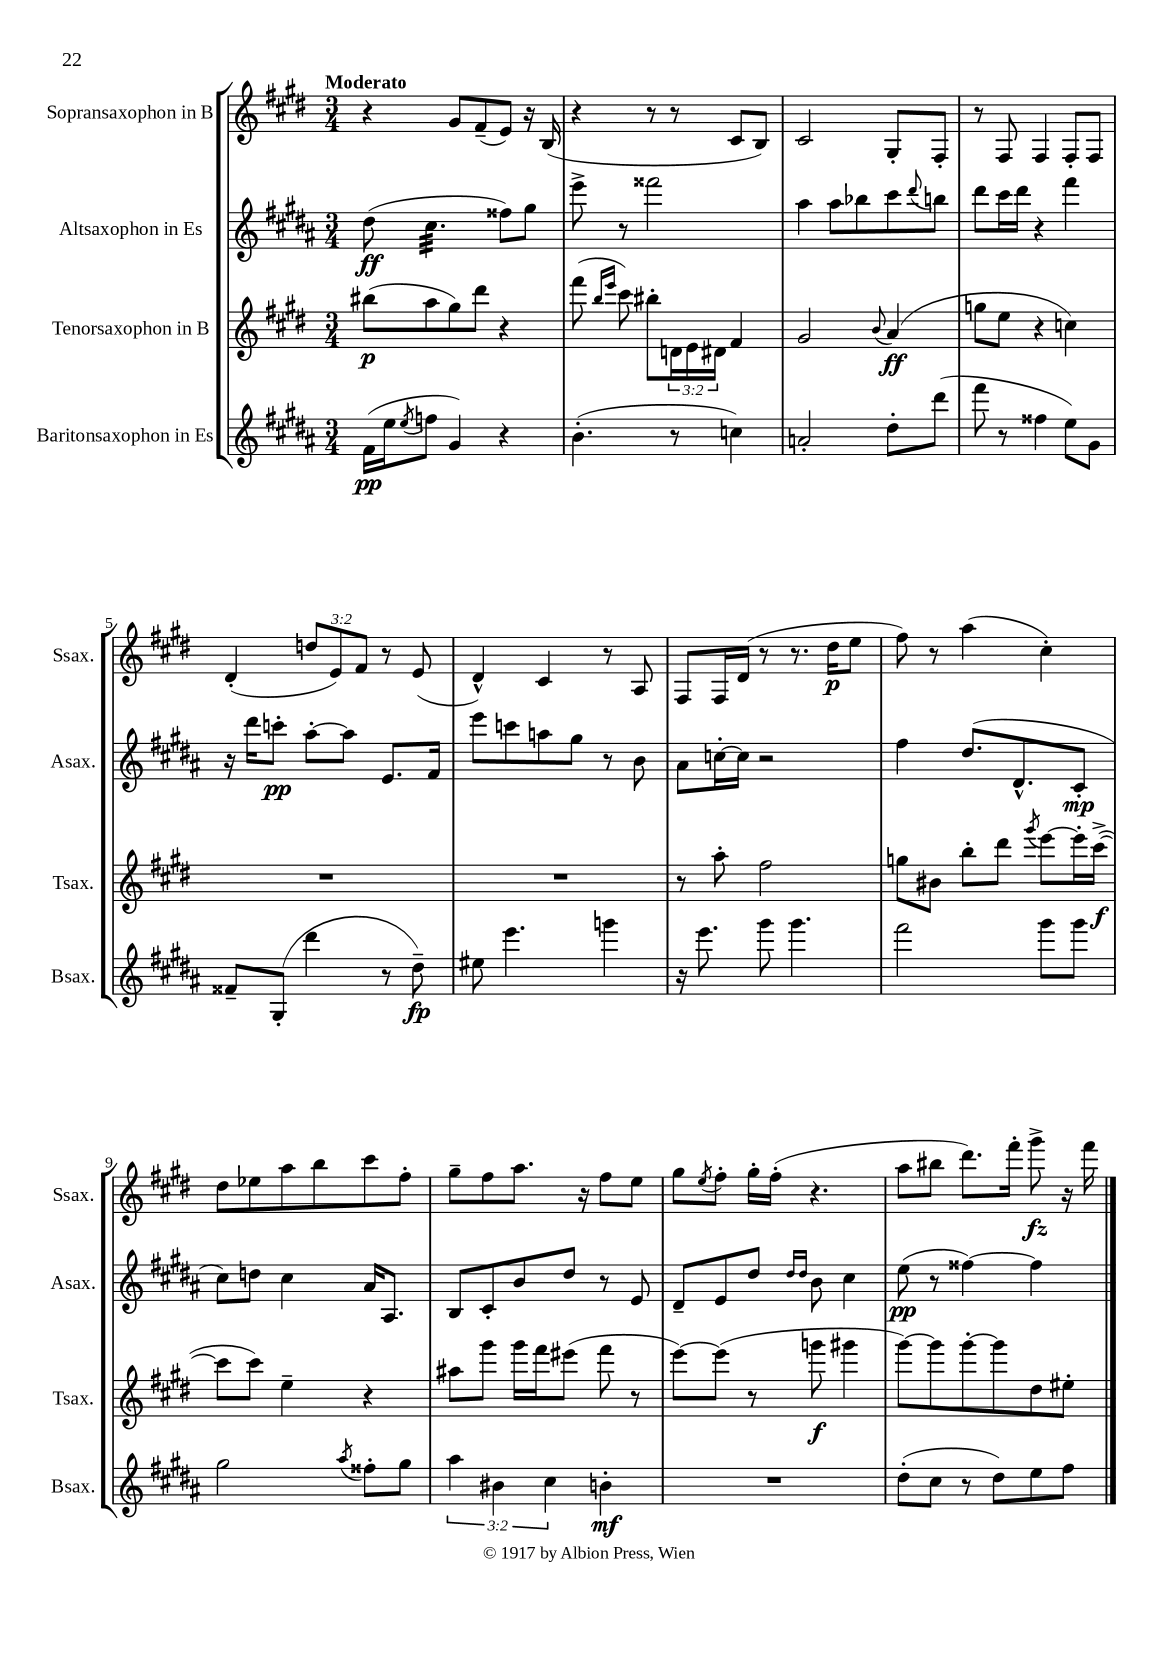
<<
\new StaffGroup <<
\new Staff = "s0" \with { instrumentName = "Sopransaxophon in B" shortInstrumentName = "Ssax." } {
    \clef treble \key e \major \numericTimeSignature \time 3/4 \override Staff.TupletNumber.text = #tuplet-number::calc-fraction-text \tempo "Moderato"
    r4 gis'8 fis'8--( e'8) r16 b16( |
    r4 r8 r8 cis'8 b8) |
    cis'2 gis8-. fis8-. |
    r8 fis8 fis4 fis8-. fis8 |
    dis'4-.( \tuplet 3/2 { d''8 e'8) fis'8 } r8 e'8( |
    dis'4-^) cis'4 r8 a8 |
    fis8 fis16 dis'16( r8 r8. dis''16\p e''8 |
    fis''8) r8 a''4( cis''4-.) |
    dis''8 ees''8 a''8 b''8 cis'''8 fis''8-. |
    gis''8-- fis''8 a''8. r16 fis''8 e''8 |
    gis''8 \acciaccatura { e''8 } fis''8-. gis''16-. fis''16-.( r4. |
    a''8 bis''8 dis'''8.) fis'''16-. gis'''8->\fz r16 fis'''16 \bar "|." |
}
\new Staff = "s1" \with { instrumentName = "Altsaxophon in Es" shortInstrumentName = "Asax." } {
    \clef treble \key b \major \numericTimeSignature \time 3/4
    dis''8\ff( cis''4.:32 fisis''8) gis''8 |
    e'''8-> r8 fisis'''2 |
    ais''4 ais''8 bes''8 cis'''8 \appoggiatura { dis'''8 } b''8 |
    dis'''8 cis'''16 dis'''16 r4 fis'''4 |
    r16 dis'''16 c'''8-.\pp ais''8~-. ais''8 e'8. fis'16 |
    e'''8 c'''8 a''8 gis''8 r8 b'8 |
    ais'8 c''16~-. c''16 r2 |
    fis''4 dis''8.( dis'8.-^ cis'8-.\mp |
    cis''8) d''8 cis''4 ais'16 ais8. |
    b8 cis'8-. b'8 dis''8 r8 e'8 |
    dis'8-- e'8 dis''8 \grace { dis''16 dis''16 } b'8 cis''4 |
    e''8\pp( r8 fisis''4~) fisis''4 \bar "|." |
}
\new Staff = "s2" \with { instrumentName = "Tenorsaxophon in B" shortInstrumentName = "Tsax." } {
    \clef treble \key e \major \numericTimeSignature \time 3/4 \override Staff.TupletNumber.text = #tuplet-number::calc-fraction-text
    bis''8\p( a''8 gis''8) dis'''8 r4 |
    fis'''8( \grace { b''16 e'''16 } cis'''8) bis''8-. \tuplet 3/2 { d'16 e'16 dis'16 } fis'4 |
    gis'2 \appoggiatura { b'8 } a'4\ff( |
    g''8 e''8 r4 c''4) |
    R2. |
    R2. |
    r8 a''8-. fis''2 |
    g''8 bis'8 b''8-. dis'''8 \acciaccatura { gis'''8 } e'''8~ e'''16-. cis'''16~->\f( |
    cis'''8 cis'''8) e''4-- r4 |
    ais''8 gis'''8 gis'''16 fis'''16 eis'''8( fis'''8 r8 |
    e'''8~) e'''8( r8 g'''8\f gis'''4 |
    gis'''8~) gis'''8 gis'''8~-. gis'''8 dis''8 eis''8-. \bar "|." |
}
\new Staff = "s3" \with { instrumentName = "Baritonsaxophon in Es" shortInstrumentName = "Bsax." } {
    \clef treble \key b \major \numericTimeSignature \time 3/4 \override Staff.TupletNumber.text = #tuplet-number::calc-fraction-text
    fis'16\pp( e''16 \acciaccatura { e''8 } f''8 gis'4) r4 |
    b'4.-.( r8 c''4) |
    a'2-. dis''8-. dis'''8( |
    fis'''8 r8 fisis''4 e''8) gis'8 |
    fisis'8-- gis8-.( dis'''4 r8 dis''8--\fp) |
    eis''8 e'''4. g'''4 |
    r16 e'''8. gis'''8 gis'''4. |
    fis'''2 gis'''8 gis'''8 |
    gis''2 \acciaccatura { ais''8 } fisis''8-. gis''8 |
    \tuplet 3/2 { ais''4 bis'4 cis''4 } b'4-.\mf |
    R2. |
    dis''8-.( cis''8 r8 dis''8) e''8 fis''8 \bar "|." |
}
>>
>>
